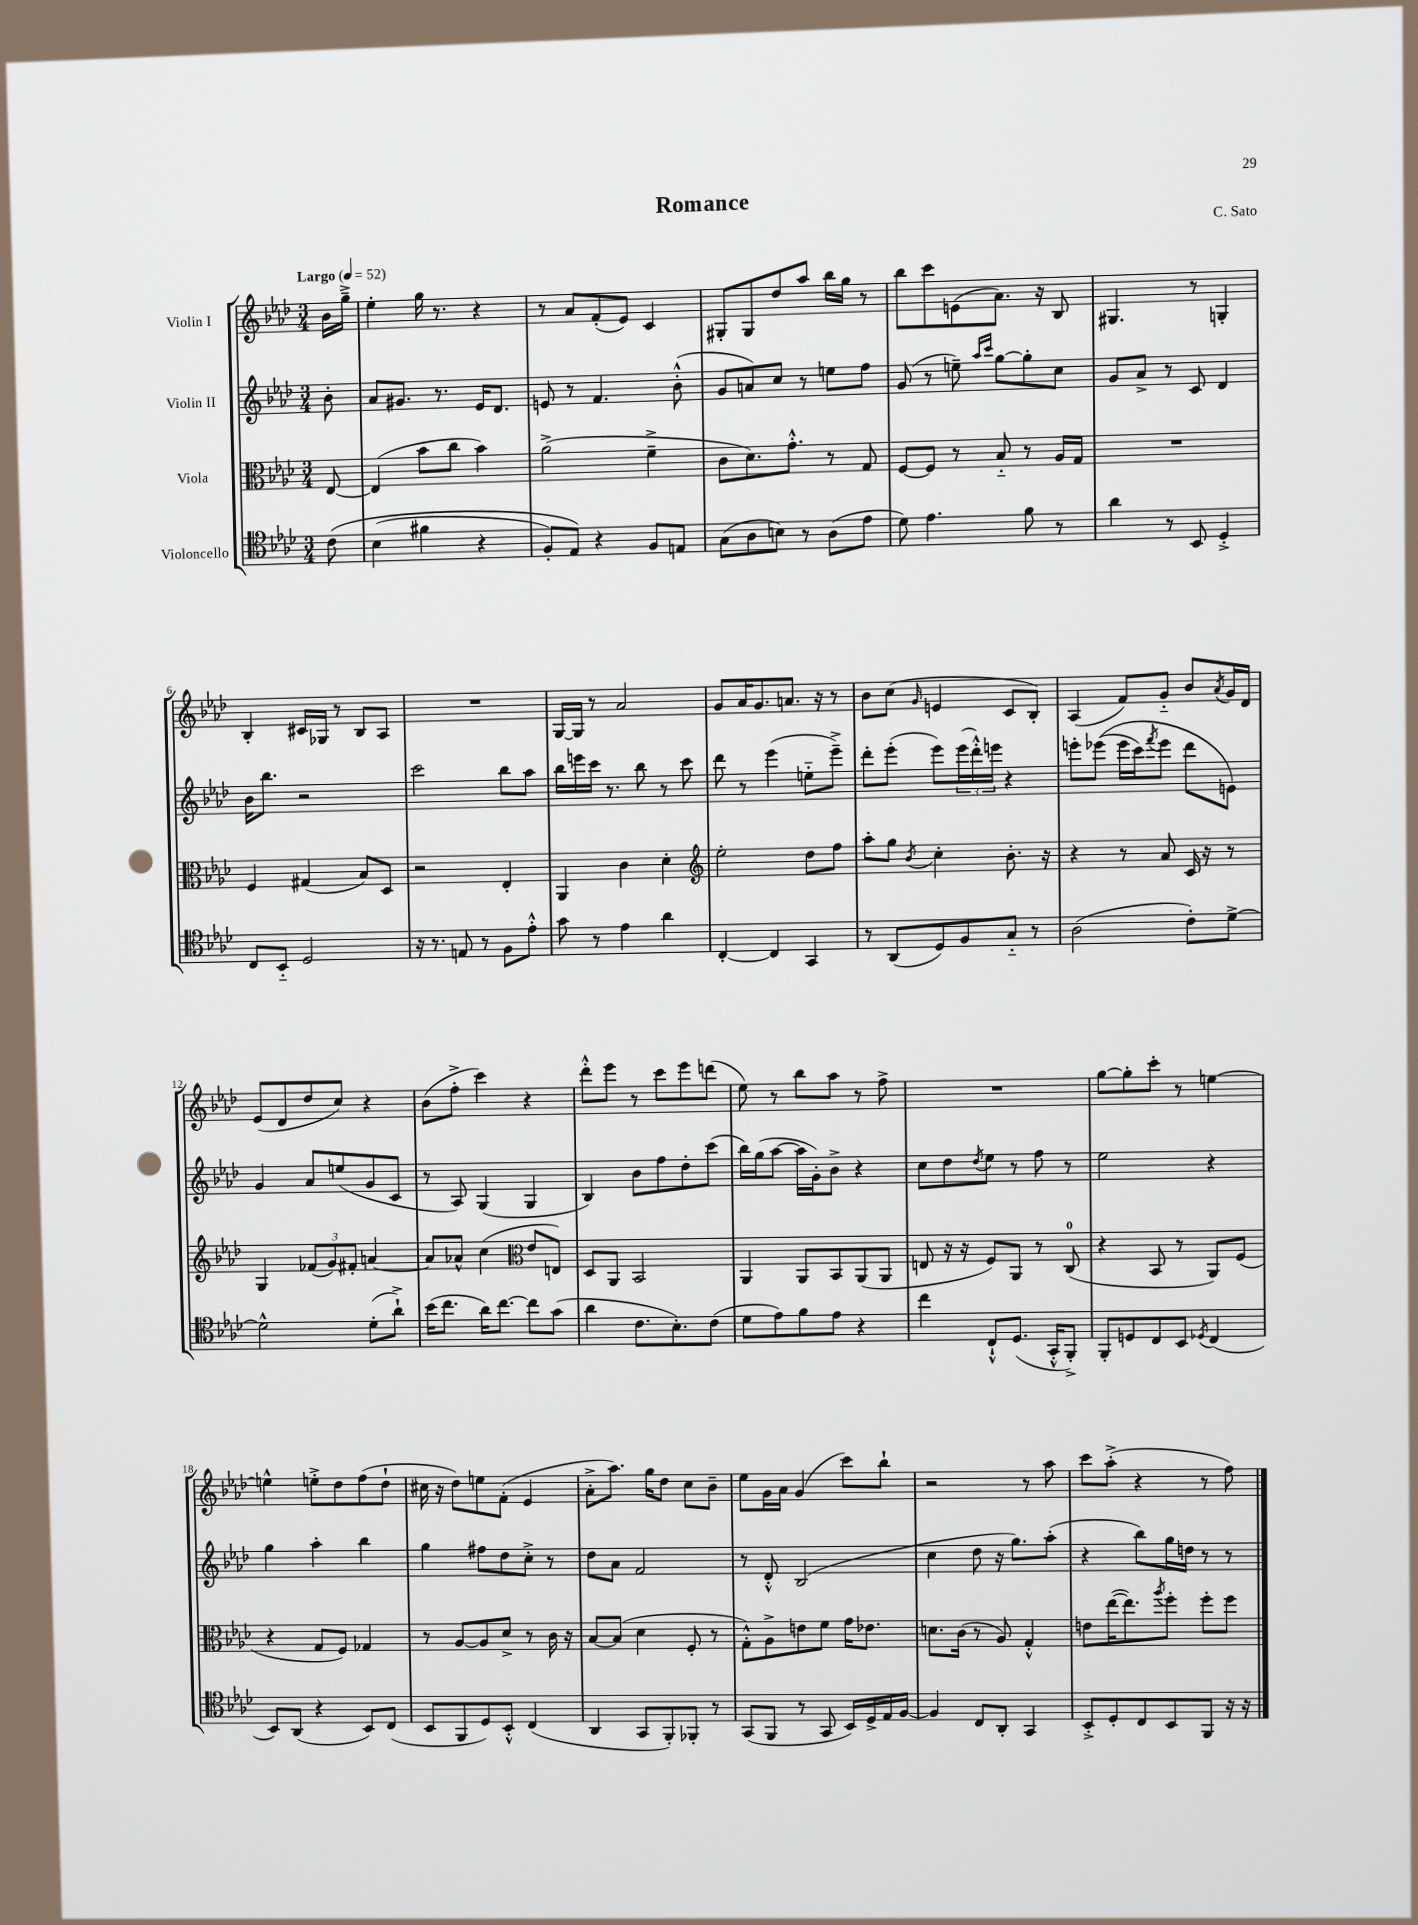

**kern	**kern	**kern	**kern
*part4	*part3	*part2	*part1
*staff4	*staff3	*staff2	*staff1
*I"Violoncello	*I"Viola	*I"Violin II	*I"Violin I
*clefC4	*clefC3	*clefG2	*clefG2
*k[b-e-a-d-]	*k[b-e-a-d-]	*k[b-e-a-d-]	*k[b-e-a-d-]
*M3/4	*M3/4	*M3/4	*M3/4
*MM52	*MM52	*MM52	*MM52
=	=	=	=
!	!	!	!LO:TX:a:B:t=Largo
(8c\	[8E-/	8b-'\	16b-\LL
.	.	.	16gg~^\JJ
=1	=1	=1	=1
(4B-\	(4E-/]	8a-/L	4ee-'\
.	.	8.g#X/J	.
4f#X\	8b-\L	.	16gg\
.	.	8.r	8.r
.	8cc\J	.	.
4r	4b-\)	16e-/KL	4r
.	.	8.d-/J	.
=2	=2	=2	=2
8F'/L)	(2a-^\	8en/	8r
8E-/J)	.	8r	8a-/L
4r	.	4.f/	(8f'/
.	.	.	8e-/J)
8F/L	4f~^\	.	4c/
8En/J	.	(8b-'^^\	.
=3	=3	=3	=3
(8G\L	8c\L	8g/L	8G#X'/L
8A-\	8.d-\)	8an/)	8G#/
8Bn\J)	.	8cc/J	8dd-/
.	8.g'^^\J	.	.
8r	.	8r	8aa-/J
(8A-\L	8r	8een\L	16bb-\LL
.	.	.	16gg\JJ
8e-\J	8G/	8ff\J	8r
=4	=4	=4	=4
8d-\)	[8F/L	(8g/	8bb-\L
4.e-\	8F/J]	8r	8ccc\
.	8r	8een~\)	(8en\
.	.	16qqaa-/LL	.
.	.	16qqccc/JJ	.
.	8B-/	[8gg\L	8.a-\J)
8f\	8r	8gg'\]	.
.	.	.	16r
8r	16A-/LL	8cc\J	8B-/
.	16G/JJ	.	.
=5	=5	=5	=5
4a-\	2.r	8g/L	4.G#X/
.	.	8a-^/J	.
8r	.	8r	.
8BB-/	.	8c/	8r
4D-'^/	.	4d-/	4Gn'/
!!LO:LB:g=z
=6	=6	=6	=6
8C/L	4F/	16b-\KL	4B-'/
.	.	8.bb-\J	.
8BB-/J	.	.	.
2D-/	(4G#X/	2r	16c#X/LL
.	.	.	16G-X/JJ
.	.	.	8r
.	8B-/L)	.	8B-/L
.	8D-/J	.	8A-/J
=7	=7	=7	=7
16r	2r	2ccc\	2.r
8.r	.	.	.
8En/	.	.	.
8r	.	.	.
8F\L	4E-'/	8bb-\L	.
8e-'^^\J	.	8aa-\J	.
=8	=8	=8	=8
8g\	4AA-/	16bb-\LL	[16G/LL
.	.	16eeen\	16G/JJ]
8r	.	16ccc\JJ	8r
.	.	8.r	.
4e-\	4c\	.	2a-/
.	.	8bb-\	.
4a-\	4d-'\	8r	.
.	.	8ccc\	.
=9	=9	=9	=9
*	*clefG2	*	*
[4C'/	2ee-'\	8ddd-\	8g/L
.	.	8r	16a-/K
.	.	.	8.g/
4C/]	.	(4eee-\	.
.	.	.	8.an/J
4GG/	8dd-\L	8een\L	.
.	.	.	16r
.	8ff\J	8eee-~^\J)	8r
=10	=10	=10	=10
8r	8aa-'\L	8ddd-'\L	8b-\L
(8AA-/L	8gg\J	(8eee-'\J	(8cc\J
.	8qb-/	.	16qqg/
8D-/)	4cc'\	8eee-\L)	4en/
8F/	.	(24eee-\L	.
.	.	24ddd-'^^\)	.
.	.	24eeen\JJ	.
8G/J	8.b-'\	4r	8c/L
8r	.	.	8B-'/J)
.	16r	.	.
=11	=11	=11	=11
(2A-\	4r	8eeen'\L	(4A-/
.	.	((8eee-X\J	.
.	8r	16eee-\LL	8f/L)
.	.	16ccc\J)	.
.	.	8qfff/	.
.	8a-/	8eee-\J	8g/J
8c'\L)	16c/	8ddd-\L	8b-/L
.	16r	.	.
.	.	.	8qa-/
[8d-^\J	8r	8en\J)	16g/L
.	.	.	16d-/JJ
!!LO:LB:g=z
=12	=12	=12	=12
2d-^^\]	4G/	4g/	(8e-/L
.	.	.	8d-/
.	(12f-X/L	8a-/L	8dd-/
.	12g/)	.	.
.	.	(8een/	8cc/J)
.	12f#X'/J	.	.
(8d-'\L	[4an/	8g/	4r
8a-`^\J)	.	8c/J	.
=13	=13	=13	=13
(16b-\KL	8a/L]	8r	(8b-\L
8.cc\J	.	.	.
.	8a-X^^/J	8A-/)	8ff'^\J
16a-\KL)	(4cc\	(4G/	4ccc\)
[8.cc\J	.	.	.
*	*clefC3	*	*
8cc\L]	8e-/L	4G/	4r
(8g\J	8En/J)	.	.
=14	=14	=14	=14
4a-\	8D-/L	4B-/)	8ddd-'^^\L
.	8AA-/J	.	8eee-\J
8.c\L	2BB-/	8b-\L	8r
.	.	8ff\	8ccc\L
8.B-'\)	.	.	.
.	.	8dd-'\	8eee-\
(8c\J	.	(8ccc\J	(8dddn\J
=15	=15	=15	=15
8d-\L	4AA-/	16bb-\LL)	8ee-\)
.	.	(16gg\J	.
8e-\)	.	[8aa-\J	8r
8f\	8AA-/L	16aa-\LL]	8bb-\L
.	.	16g'\J)	.
8e-\J	8BB-/	8b-^\J	8aa-\J
4r	(8AA-/	4r	8r
.	8AA-/J	.	8ff^\
=16	=16	=16	=16
4cc\	8En/	8cc\L	2.r
.	16r	8dd-\	.
.	16r	.	.
.	.	8qdd-/	.
8C`^^/L	8F/L)	8ee-\J	.
(8.D-/J	8AA-/J	8r	.
.	8r	8ff\	.
16GG'^^/KL	.	.	.
8FF'^/J)	(8C/	8r	.
=17	=17	=17	=17
8FF'/L	4r	2ee-\	[8gg\L
8Dn/	.	.	8gg'\]
8C/	8BB-/	.	8ccc'\J
8BB-/J	8r	.	8r
8qD-X/	.	.	.
(4C/	8AA-/L)	4r	[4een\
.	(8F/J	.	.
!!LO:LB:g=z
=18	=18	=18	=18
8BB-/L)	4r	4gg\	4een^^\]
(8AA-/J	.	.	.
4r	8G/L	4aa-'\	8een'^\L
.	8F/J)	.	8dd-\
8BB-/L)	4G-X/	4bb-\	(8ff\
(8C/J	.	.	8dd-`\J
=19	=19	=19	=19
8BB-/L	8r	4gg\	16cc#X\
.	.	.	16r
8FF/	[8A-/L	.	8dd-\L)
8D-/)	8A-/]	8ff#X\L	8een\
8BB-'^^/J	8d-^/J	8dd-\	(8f'\J
(4C/	8r	8cc'^\J	4e-/
.	16c\	8r	.
.	16r	.	.
=20	=20	=20	=20
4AA-/	[8B-/L	8dd-\L	8a-'^\L
.	(8B-/J]	8a-\J	8.aa-\J)
8GG/L	4d-\	2f/	.
.	.	.	16gg\KL
8FF'/)	.	.	8dd-\J
8FF-X'/J	8F'/	.	8cc\L
8r	8r	.	8b-~\J
=21	=21	=21	=21
(8GG/L	8G'^^\L)	8r	8ee-\L
8FF/J	8A-^\	8d-'^^/	16g\L
.	.	.	16a-\JJ
8r	8en\	(2B-/	(4g/
8GG/	8f\J	.	.
16BB-/LL)	16g\KL	.	8ccc\L)
16D-^/	8.e-X\J	.	.
16E-/	.	.	8bb-`\J
[16F/JJ	.	.	.
=22	=22	=22	=22
4F/]	8.dn\L	4cc\	2r
.	(16c\Jk	.	.
8C/L	8r	8dd-\	.
8AA-'/J	8A-/)	16r	.
.	.	8.gg\L)	.
4GG/	4G'^^/	.	8r
.	.	(8aa-'\J	8aa-\
=23	=23	=23	=23
8BB-'^/L	8en\L	4r	8ccc\L
8D-'/	([16ee-\K	.	(8aa-'^\J
.	8.ee-\])	.	.
8C/	.	8bb-\L)	4r
.	8qaa-/	.	.
8BB-/	8ff'\J	16gg\L	.
.	.	16ddn\JJ	.
8FF/J	8ff'\L	8r	8r
16r	8ff\J	8r	8ff\)
16r	.	.	.
==	==	==	==
*-	*-	*-	*-
